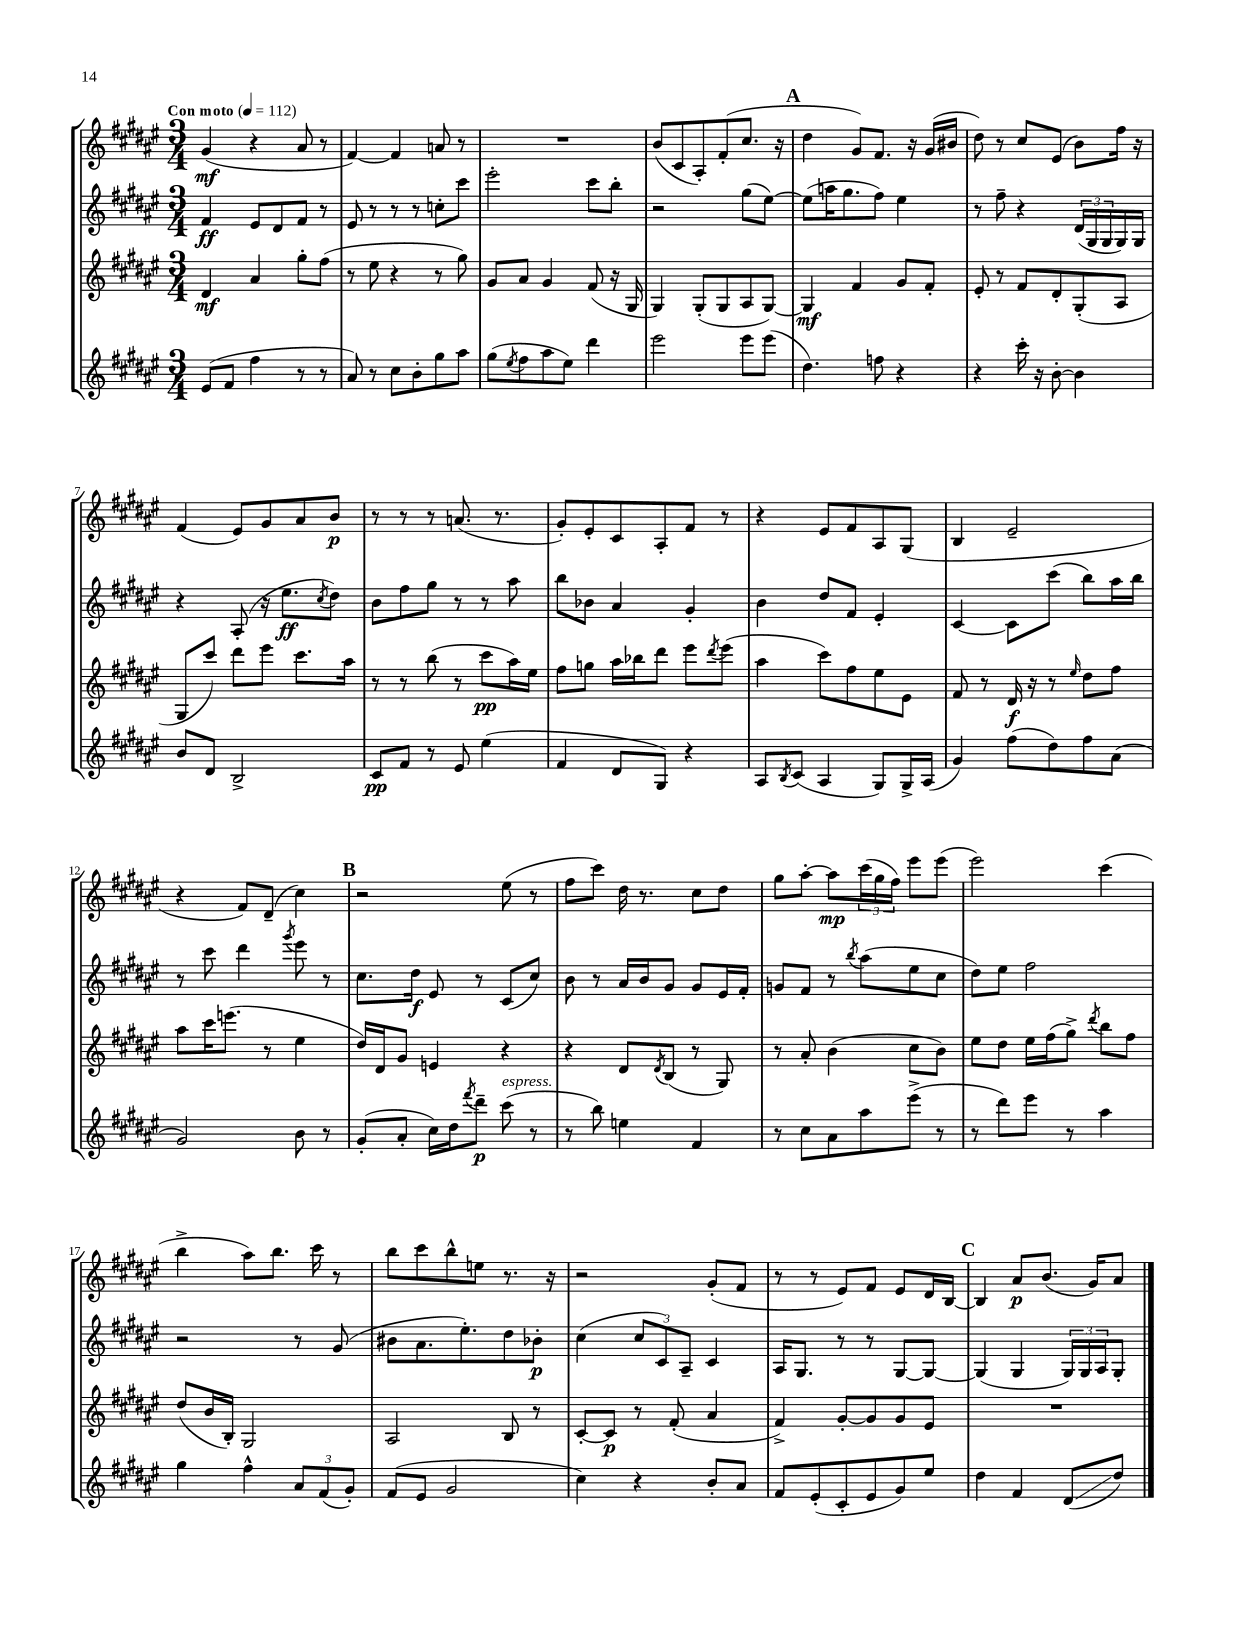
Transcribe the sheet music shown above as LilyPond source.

<<
\new StaffGroup <<
\new Staff = "s0" {
    \clef treble \key fis \major \numericTimeSignature \time 3/4 \tempo "Con moto" 4 = 112
    gis'4\mf( r4 ais'8 r8 |
    fis'4~) fis'4 a'8 r8 |
    R2. |
    b'8( cis'8 ais8-.) fis'8-.( cis''8. r16 |
    \mark \markup { \bold "A" } dis''4 gis'8) fis'8. r16 gis'16( bis'16 |
    dis''8) r8 cis''8 eis'8( b'8) fis''16 r16 |
    fis'4( eis'8) gis'8 ais'8 b'8\p |
    r8 r8 r8 a'8.( r8. |
    gis'8-.) eis'8-. cis'8 ais8-. fis'8 r8 |
    r4 eis'8 fis'8 ais8 gis8( |
    b4 eis'2-- |
    r4 fis'8) dis'8--( cis''4) |
    \mark \markup { \bold "B" } r2 eis''8( r8 |
    fis''8 cis'''8) dis''16 r8. cis''8 dis''8 |
    gis''8 ais''8~-. ais''8\mp \tuplet 3/2 { cis'''16( gis''16 fis''16) } eis'''8 eis'''8( |
    eis'''2) cis'''4( |
    b''4-> ais''8) b''8. cis'''16 r8 |
    b''8 cis'''8 b''8-^ e''8 r8. r16 |
    r2 gis'8-.( fis'8 |
    r8 r8 eis'8) fis'8 eis'8 dis'16 b16~ |
    \mark \markup { \bold "C" } b4 ais'8\p b'8.( gis'16) ais'8 \bar "|." |
}
\new Staff = "s1" {
    \clef treble \key fis \major \numericTimeSignature \time 3/4
    fis'4\ff eis'8 dis'8 fis'8 r8 |
    eis'8 r8 r8 r8 c''8-. cis'''8 |
    eis'''2-. cis'''8 b''8-. |
    r2 gis''8( eis''8~) |
    \mark \markup { \bold "A" } eis''8( a''16 gis''8. fis''8) eis''4 |
    r8 fis''8-- r4 \tuplet 3/2 { dis'16( gis16 gis16 } gis16) gis16 |
    r4 ais8-.( r16 eis''8.\ff \acciaccatura { cis''8 } dis''8) |
    b'8 fis''8 gis''8 r8 r8 ais''8 |
    b''8 bes'8 ais'4 gis'4-. |
    b'4 dis''8 fis'8 eis'4-. |
    cis'4~ cis'8 cis'''8( b''8) ais''16 b''16 |
    r8 cis'''8 dis'''4 \acciaccatura { gis'''8 } eis'''8 r8 |
    \mark \markup { \bold "B" } cis''8. dis''16\f eis'8 r8 cis'8( cis''8) |
    b'8 r8 ais'16 b'16 gis'8 gis'8 eis'16 fis'16-. |
    g'8 fis'8 r8 \acciaccatura { b''8 } ais''8( eis''8 cis''8 |
    dis''8) eis''8 fis''2 |
    r2 r8 gis'8( |
    bis'8 ais'8. eis''8.-.) dis''8 bes'8-.\p |
    cis''4( \tuplet 3/2 { cis''8 cis'8) ais8-- } cis'4 |
    ais16 gis8. r8 r8 gis8~ gis8~ |
    \mark \markup { \bold "C" } gis4( gis4 \tuplet 3/2 { gis16) gis16 ais16 } gis8-. \bar "|." |
}
\new Staff = "s2" {
    \clef treble \key fis \major \numericTimeSignature \time 3/4
    dis'4\mf ais'4 gis''8-. fis''8( |
    r8 eis''8 r4 r8 gis''8) |
    gis'8 ais'8 gis'4 fis'8( r16 gis16 |
    gis4) gis8-.( gis8 ais8 gis8~) |
    \mark \markup { \bold "A" } gis4\mf fis'4 gis'8 fis'8-. |
    eis'8-. r8 fis'8 dis'8-. gis8-.( ais8 |
    gis8 cis'''8) dis'''8 eis'''8 cis'''8. ais''16 |
    r8 r8 b''8( r8 cis'''8\pp ais''16) eis''16 |
    fis''8 g''8 ais''16 bes''16 dis'''8 eis'''8 \acciaccatura { dis'''8 } eis'''8( |
    ais''4 cis'''8) fis''8 eis''8 eis'8 |
    fis'8 r8 dis'16\f r16 r8 \grace { eis''16 } dis''8 fis''8 |
    ais''8 cis'''16 e'''8.( r8 eis''4 |
    \mark \markup { \bold "B" } dis''16) dis'16 gis'8 e'4 r4 |
    r4 dis'8 \acciaccatura { dis'8 } b8( r8 gis8) |
    r8 ais'8-. b'4( cis''8 b'8) |
    eis''8 dis''8 eis''16 fis''16( gis''8->) \acciaccatura { dis'''8 } b''8 fis''8 |
    dis''8( b'16 b16-.) gis2 |
    ais2 b8 r8 |
    cis'8~-. cis'8\p r8 fis'8-.( ais'4 |
    fis'4->) gis'8~-. gis'8 gis'8 eis'8 |
    \mark \markup { \bold "C" } R2. \bar "|." |
}
\new Staff = "s3" {
    \clef treble \key fis \major \numericTimeSignature \time 3/4
    eis'8( fis'8 fis''4 r8 r8 |
    ais'8) r8 cis''8 b'8-. gis''8 ais''8 |
    gis''8( \acciaccatura { eis''8 } fis''8 ais''8 eis''8) dis'''4 |
    eis'''2 eis'''8 eis'''8( |
    \mark \markup { \bold "A" } dis''4.) f''8 r4 |
    r4 cis'''16-. r16 b'8~-. b'4 |
    b'8 dis'8 b2-> |
    cis'8\pp fis'8 r8 eis'8 eis''4( |
    fis'4 dis'8 gis8) r4 |
    ais8 \acciaccatura { b8 } cis'8( ais4 gis8) gis16-> ais16( |
    gis'4) fis''8( dis''8) fis''8 ais'8( |
    gis'2) b'8 r8 |
    \mark \markup { \bold "B" } gis'8-.( ais'8-. cis''16) dis''16 \acciaccatura { fis'''8 } dis'''8--\p cis'''8^\markup { \italic "espress." }( r8 |
    r8 b''8) e''4 fis'4 |
    r8 cis''8 ais'8 ais''8 eis'''8->( r8 |
    r8 dis'''8) eis'''8 r8 ais''4 |
    gis''4 fis''4-^ \tuplet 3/2 { ais'8 fis'8( gis'8-.) } |
    fis'8( eis'8 gis'2 |
    cis''4) r4 b'8-. ais'8 |
    fis'8 eis'8-.( cis'8-. eis'8 gis'8) eis''8 |
    \mark \markup { \bold "C" } dis''4 fis'4 dis'8\glissando( dis''8) \bar "|." |
}
>>
>>
